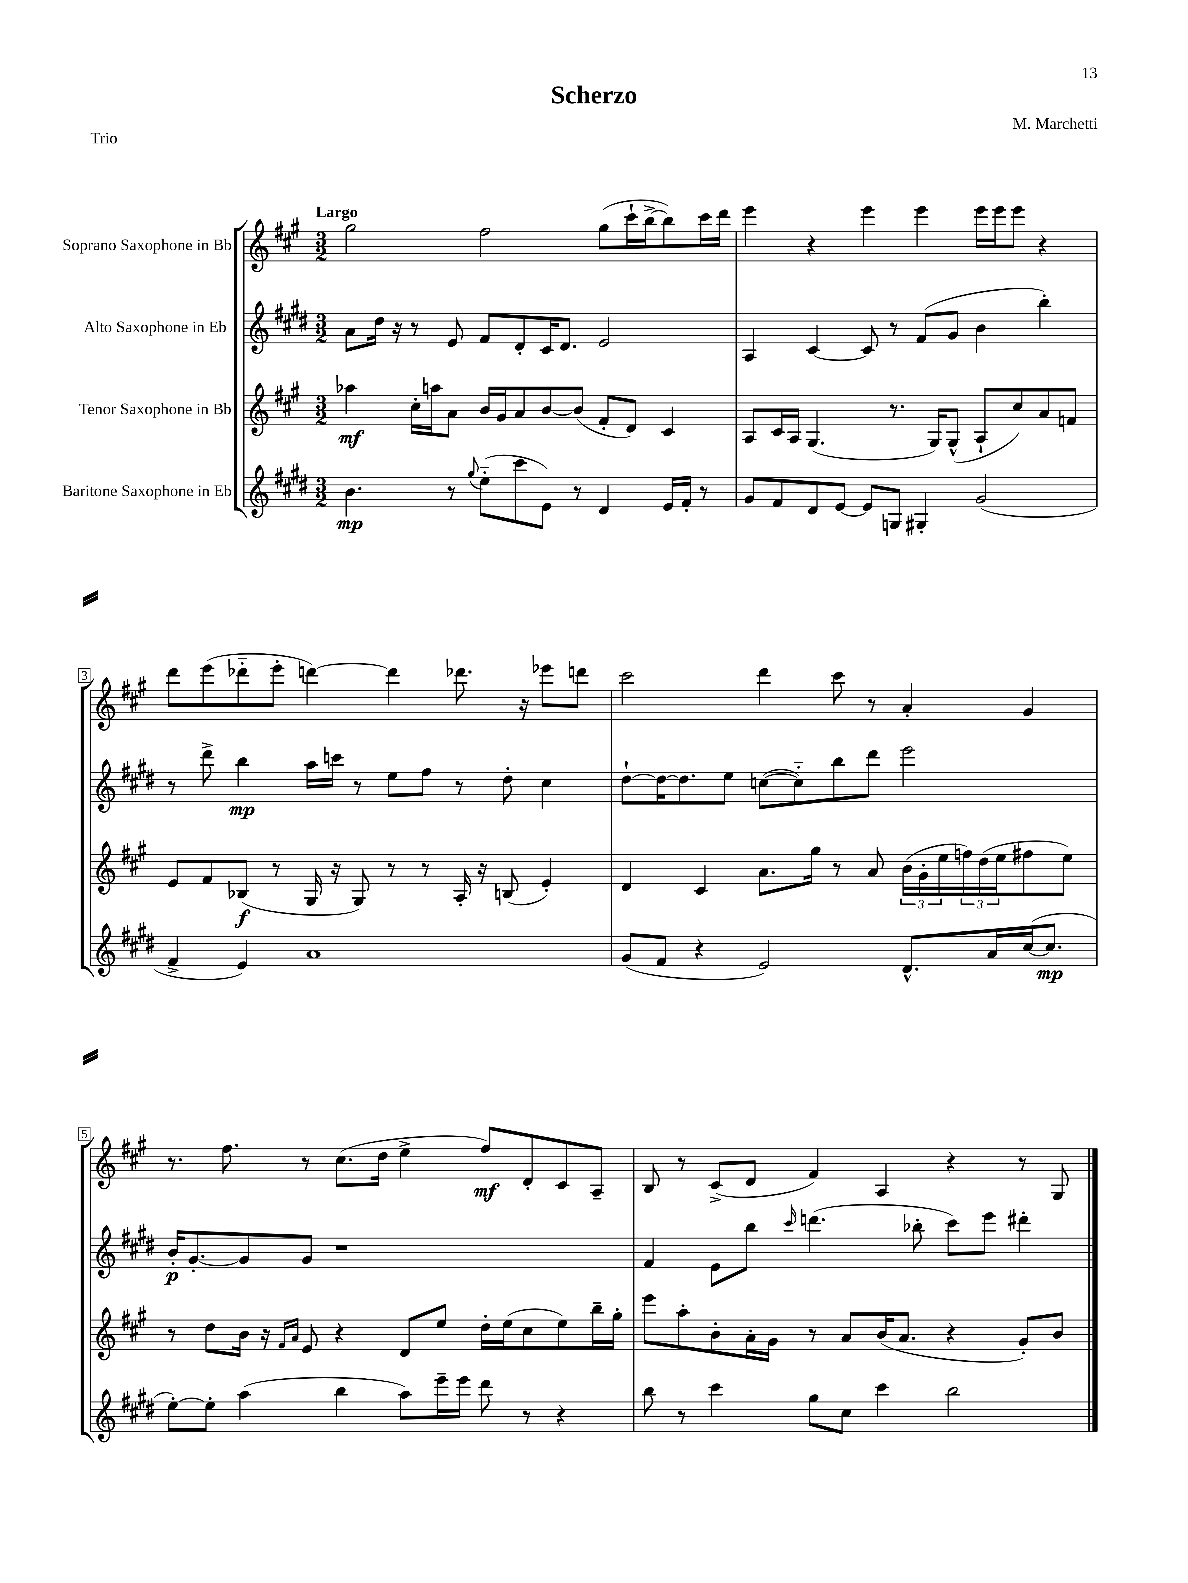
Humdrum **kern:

**kern	**kern	**kern	**kern
*staff4	*staff3	*staff2	*staff1
*clefG2	*clefG2	*clefG2	*clefG2
*k[f#c#g#d#]	*k[f#c#g#]	*k[f#c#g#d#]	*k[f#c#g#]
*M3/2	*M3/2	*M3/2	*M3/2
4.b\	4aa-\	8a\L	2gg#\
.	.	16dd#\Jk	.
.	.	16r	.
.	16cc#'\LL	8r	.
.	16aa\J	.	.
8r	8a\J	8e/	.
8qqgg#/	.	.	.
(8ee'~\L	16b/LL	8f#/L	2ff#\
.	16g#/J	.	.
8ccc#\	8a/	8d#'/	.
8e\J)	[8b/	16c#/K	.
.	.	8.d#/J	.
8r	(8b/]J	.	.
4d#/	8f#'/L	2e/	(8gg#\L
.	8d/J)	.	16ccc#`\L
.	.	.	[16bb^\J
16e/LL	4c#/	.	8bb\])
16f#'/JJ	.	.	.
8r	.	.	16ccc#\L
.	.	.	16ddd\JJ
=	=	=	=
8g#/L	8A/L	4A/	4eee\
8f#/	16c#/L	.	.
.	16A/JJ	.	.
8d#/	(4.G#/	[4c#/	4r
[8e/J	.	.	.
8e/]L	.	8c#/]	4eee\
8G/J	8.r	8r	.
4G#'/	.	(8f#/L	4eee\
.	16G#/LK)	.	.
.	(8G#^^/J	8g#/J	.
(2g#/	8A`/L	4b\	16eee\LL
.	.	.	16eee\J
.	8cc#/)	.	8eee\J
.	8a/	4bb'\)	4r
.	8f/J	.	.
=	=	=	=
4f#^/	8e/L	8r	8ddd\L
.	8f#/	8ddd#^\	(8eee\
4e/)	(8B-/J	4bb\	8ddd-'~\
.	8r	.	8eee'\J
1a	16G#/	16aa\LL	[4ddd\)
.	16r	16ccc\JJ	.
.	8G#/)	8r	.
.	8r	8ee\L	4ddd\]
.	8r	8ff#\J	.
.	16A'/	8r	8.ddd-\
.	16r	.	.
.	(8B/	8dd#'\	.
.	.	.	16r
.	4e'/)	4cc#\	8eee-\L
.	.	.	8ddd\J
=	=	=	=
(8g#/L	4d/	[8dd#`\L	2ccc#\
8f#/J	.	16dd#\_K	.
.	.	8.dd#\]	.
4r	4c#/	.	.
.	.	8ee\J	.
2e/)	8.a\L	([8cc\L	4ddd\
.	.	8cc'~\])	.
.	16gg#\Jk	.	.
.	8r	8bb\	8ccc#\
.	8a/	8ddd#\J	8r
8.d#^^/L	(24b\LL	2eee\	4a'/
.	24g#'\	.	.
.	24ee\	.	.
.	24ff\)	.	.
.	(24dd\	.	.
16a/L	.	.	.
.	24ee\J	.	.
([16cc#/J	8ff#\	.	4g#/
8.cc#/]J	.	.	.
.	8ee\J)	.	.
=	=	=	=
[8ee'\L)	8r	16b'/LK	8.r
.	.	[8.g#'/	.
8ee'\]J	8dd\L	.	.
.	.	.	8.ff#\
(4aa\	16b\Jk	8g#/]	.
.	16r	.	.
.	16qqf#/LL	.	.
.	16qqa/JJ	.	.
.	8e/	8g#/J	8r
4bb\	4r	1r	(8.cc#\L
.	.	.	16dd\Jk
8aa\L)	8d/L	.	4ee^\
16eee~\L	8ee/J	.	.
16eee\JJ	.	.	.
8ddd#\	16dd'\LL	.	8ff#/L)
.	(16ee\J	.	.
8r	8cc#\	.	8d'/
4r	8ee\)	.	8c#/
.	16bb~\L	.	8A~/J
.	16gg#'\JJ	.	.
=	=	=	=
8bb\	8eee\L	4f#/	8B/
8r	8aa'\	.	8r
4ccc#\	8b'\	8e\L	(8c#^/L
.	16a'\L	8bb\J	8d/J
.	16g#\JJ	.	.
.	.	16qqccc#/	.
8gg#\L	8r	(4.ddd\	4f#/)
8cc#\J	8a/L	.	.
4ccc#\	(16b/K	.	4A/
.	8.a/J	.	.
.	.	8bb-'\	.
2bb\	4r	8ccc#\L)	4r
.	.	8eee\J	.
.	8g#'/L)	4ddd#'\	8r
.	8b/J	.	8G#/
==	==	==	==
*-	*-	*-	*-
